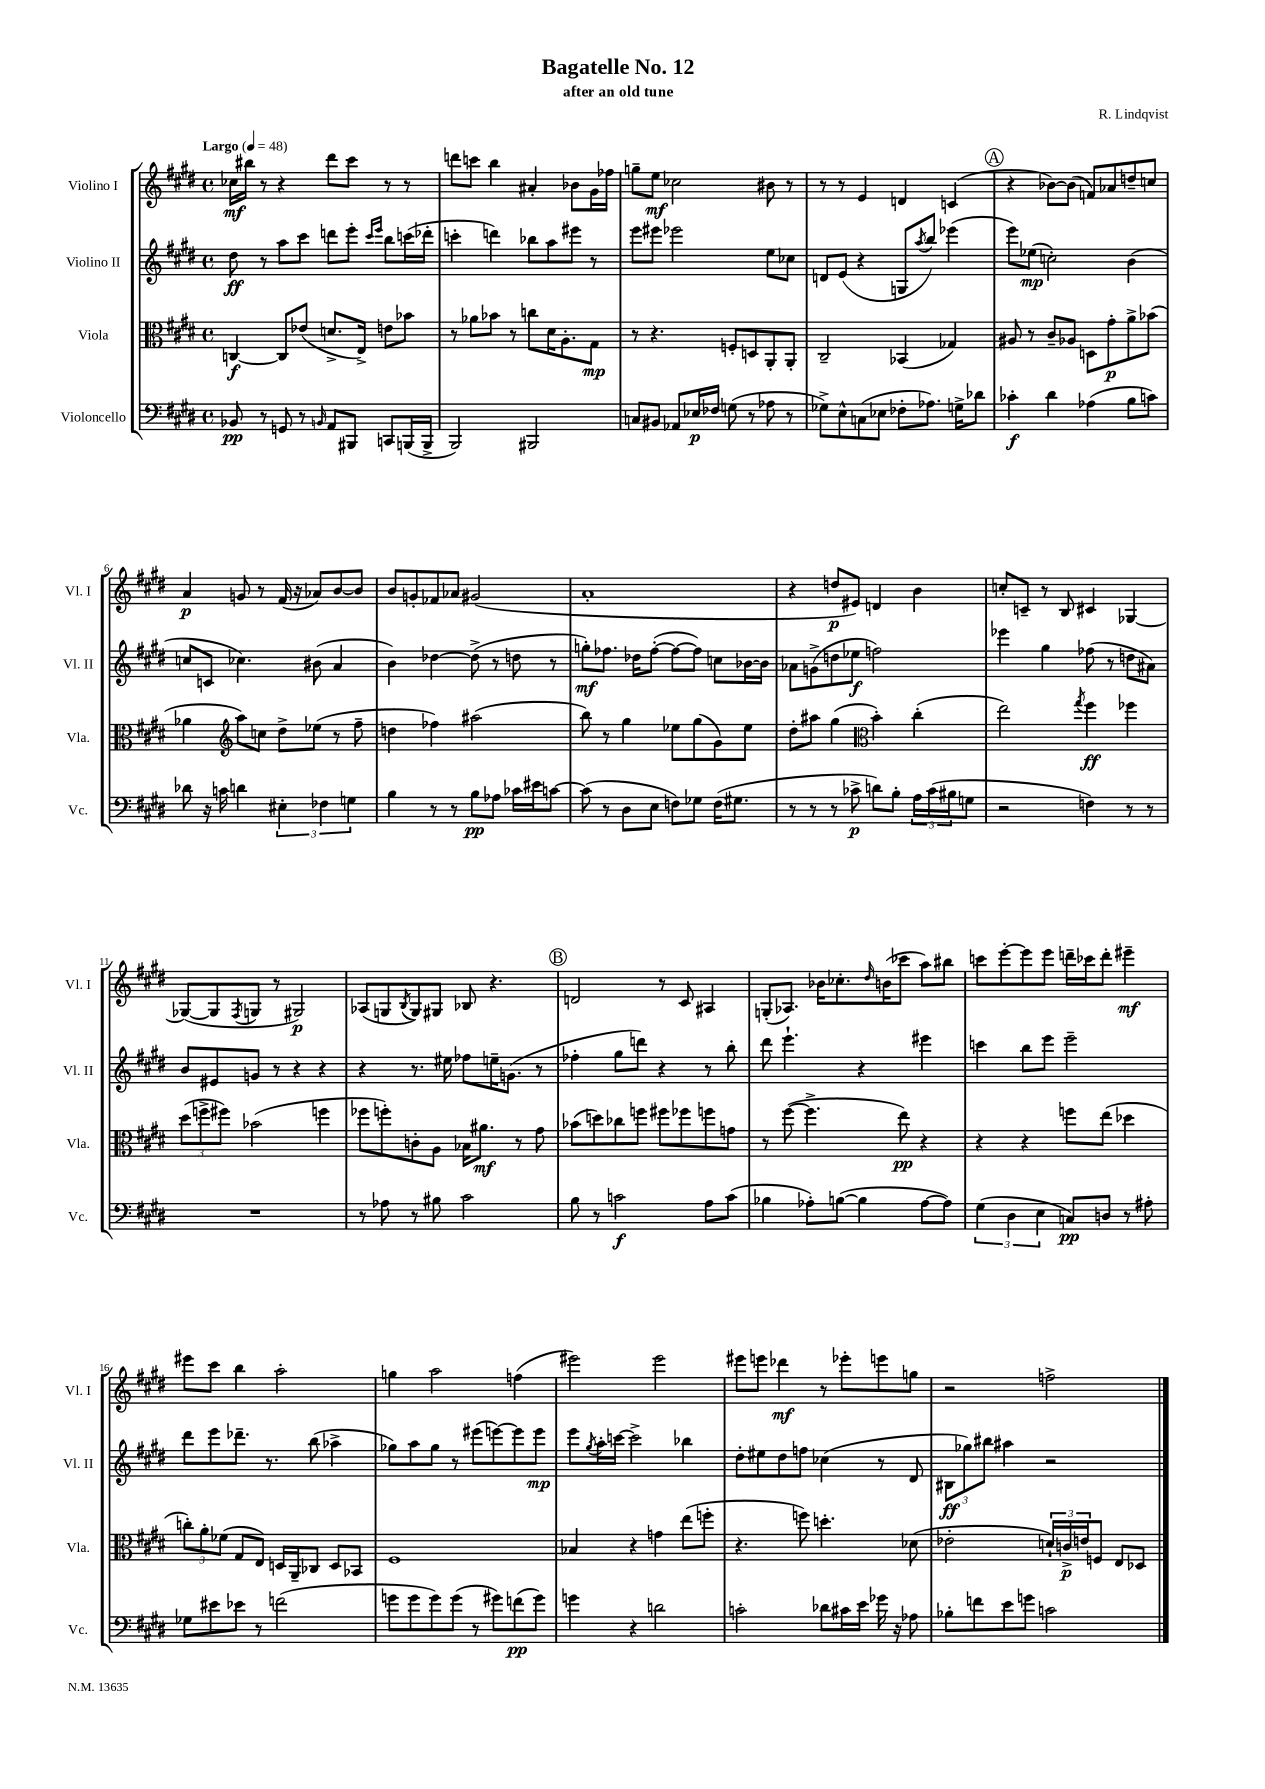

**kern	**dynam	**kern	**dynam	**kern	**dynam	**kern	**dynam
*part4	*part4	*part3	*part3	*part2	*part2	*part1	*part1
*staff4	*staff4	*staff3	*staff3	*staff2	*staff2	*staff1	*staff1
*I"Violoncello	*	*I"Viola	*	*I"Violino II	*	*I"Violino I	*
*I'Vc.	*	*I'Vla.	*	*I'Vl. II	*	*I'Vl. I	*
*clefF4	*	*clefC3	*	*clefG2	*	*clefG2	*
*k[f#c#g#d#]	*	*k[f#c#g#d#]	*	*k[f#c#g#d#]	*	*k[f#c#g#d#]	*
*M4/4	*	*M4/4	*	*M4/4	*	*M4/4	*
*met(c)	*	*met(c)	*	*met(c)	*	*met(c)	*
*MM48	*	*MM48	*	*MM48	*	*MM48	*
=1	=1	=1	=1	=1	=1	=1	=1
!	!	!	!	!	!	!LO:TX:a:B:t=Largo	!
8BB-X/	pp	[4Cn/	f	8dd#\	ff	16cc-X\LL	mf
.	.	.	.	.	.	16bb#X\JJ	.
8r	.	.	.	8r	.	8r	.
8GGn/	.	8C/L]	.	8aa\L	.	4r	.
8r	.	(8e-X/J	.	8ccc#\J	.	.	.
16qqBBn/	.	.	.	.	.	.	.
8AA/L	.	8.dn^/L	.	8dddn\L	.	8ddd#\L	.
8BBB#X/J	.	.	.	8eee'\J	.	8ccc#\J	.
.	.	16E^/Jk)	.	.	.	.	.
.	.	.	.	16qqccc#/LL	.	.	.
.	.	.	.	16qqeee/JJ	.	.	.
8CCn/L	.	8en\L	.	8bb\L	.	8r	.
(16BBBn/L	.	8b-X\J	.	(16cccn\L	.	8r	.
16BBB^/JJ	.	.	.	16ddd-X'\JJ	.	.	.
=2	=2	=2	=2	=2	=2	=2	=2
2BBB/)	.	8r	.	4cccn'\	.	8dddn\L	.
.	.	8a-X\L	.	.	.	8cccn\J	.
.	.	8b-X\J	.	4dddn\)	.	4bb\	.
.	.	8r	.	.	.	.	.
2BBB#X/	.	8ccn\L	.	8bb-X\L	.	4a#X'/	.
.	.	16d#\K	.	8aa\	.	.	.
.	.	8.A'\	.	.	.	.	.
.	.	.	.	8eee#X\J	.	8b-X\L	.
.	.	8G#\J	mp	8r	.	16g#\L	.
.	.	.	.	.	.	16ff-X\JJ	.
=3	=3	=3	=3	=3	=3	=3	=3
8Cn/L	.	8r	.	8eee\L	.	8ggn~\L	.
8BB#X/J	.	4.r	.	8eee#X\J	.	8ee\J	mf
8AA-X/L	.	.	.	2eee-X\	.	2cc-X\	.
16E-X/L	p	.	.	.	.	.	.
16F-X/JJ	.	.	.	.	.	.	.
(8Gn\	.	8Fn'/L	.	.	.	.	.
8r	.	8Dn/	.	.	.	.	.
8A-X\	.	8AA'/	.	8ee\L	.	8b#X\	.
8r	.	8AA'/J	.	8cc-X\J	.	8r	.
=4	=4	=4	=4	=4	=4	=4	=4
8G-X^\L)	.	2C#~/	.	8dn/L	.	8r	.
8E^^\	.	.	.	(8e/J	.	8r	.
(8Cn\	.	.	.	4r	.	4e/	.
8E-X\J	.	.	.	.	.	.	.
8F-X'\L	.	(4BB-X/	.	8Gn/L	.	4dn/	.
.	.	.	.	8qaa/	.	.	.
8.A-X\J)	.	.	.	8bb/J)	.	.	.
.	.	4G-X/)	.	(4eee-X\	.	(4cn/	.
16Gn^\KL	.	.	.	.	.	.	.
8d-X\J	.	.	.	.	.	.	.
!!LO:REH:place=s1:t=A
=5	=5	=5	=5	=5	=5	=5	=5
4c-X'\	f	8A#X/	.	8eee\L)	.	4r	.
.	.	8r	.	(8ee-X\J	mp	.	.
4d#\	.	8c#~/L	.	2ccn'\)	.	[8b-X\L)	.
.	.	8A-X/J	.	.	.	(8b-\J]	.
(4A-X\	.	8Dn\L	.	.	.	8fn/L)	.
.	.	8g#'\	p	.	.	8a-X/	.
8B\L	.	8a^\	.	(4b\	.	8ddn~/	.
8cn\J)	.	(8b-X\J	.	.	.	8ccn/J	.
!!LO:LB:g=z
=6	=6	=6	=6	=6	=6	=6	=6
8d-X\	.	4a-X\	.	8ccn/L	.	4a/	p
16r	.	.	.	8cn/J	.	.	.
16cn\	.	.	.	.	.	.	.
*	*	*clefG2	*	*	*	*	*
4dn\	.	8aa\L)	.	4.cc-X\)	.	8gn/	.
.	.	8ccn\J	.	.	.	8r	.
6E#X'\	.	8dd#^\L	.	.	.	(16f#/	.
.	.	.	.	.	.	16r	.
.	.	(8ee-X\J	.	(8b#X\	.	8a-X/L)	.
6F-X\	.	.	.	.	.	.	.
.	.	8r	.	4a/	.	[8b/	.
6Gn\	.	.	.	.	.	.	.
.	.	8ff#~\	.	.	.	8b/J]	.
=7	=7	=7	=7	=7	=7	=7	=7
4B\	.	4ddn\	.	4b\)	.	8b/L	.
.	.	.	.	.	.	8gn'/	.
8r	.	4ff-X\)	.	[4dd-X\	.	8f-X/	.
8r	.	.	.	.	.	8a-X/J	.
8B\L	pp	(2aa#X\	.	(8dd-^\]	.	(2g#X/	.
8A-X\J	.	.	.	8r	.	.	.
16c-X\LL	.	.	.	8ddn\	.	.	.
16e#X\J	.	.	.	.	.	.	.
[8cn\J	.	.	.	8r	.	.	.
=8	=8	=8	=8	=8	=8	=8	=8
(8c\]	.	8bb\)	.	8ggn'\L)	mf	1a'	.
8r	.	8r	.	8.ff-X\J	.	.	.
8D#\L	.	4gg#\	.	.	.	.	.
.	.	.	.	16dd-X\KL	.	.	.
8E\J	.	.	.	([8ff-'\J	.	.	.
8Fn\L)	.	8ee-X\L	.	8ff-\L_	.	.	.
8G-X\J	.	(8gg#\	.	8ff-\J])	.	.	.
(16F\KL	.	8g#\)	.	8ccn\L	.	.	.
8.G#X\J	.	.	.	.	.	.	.
.	.	8ee-\J	.	[16b-X\L	.	.	.
.	.	.	.	16b-\JJ]	.	.	.
=9	=9	=9	=9	=9	=9	=9	=9
8r	.	8dd#'\L	.	8a-X\L	.	4r	.
8r	.	8aa#X\J	.	(8gn^\	.	.	.
8r	.	(4gg#\	.	8ddn\	.	8ddn/L	p
8c-X^\	p	.	.	8ee-X\J	f	8e#X/J)	.
*	*	*clefC3	*	*	*	*	*
8dn\L)	.	4b'\)	.	2ffn\)	.	4dn/	.
8B'\J	.	.	.	.	.	.	.
24A\LL	.	(4cc#'\	.	.	.	4b\	.
(24c-\	.	.	.	.	.	.	.
24B#X\J	.	.	.	.	.	.	.
8Gn\J	.	.	.	.	.	.	.
=10	=10	=10	=10	=10	=10	=10	=10
2r	.	2ee\)	.	4eee-X\	.	8ccn'/L	.
.	.	.	.	.	.	8cn~/J	.
.	.	.	.	4gg#\	.	8r	.
.	.	.	.	.	.	8B/	.
.	.	8qgg#/	.	.	.	.	.
4Fn\)	.	4ff#\	ff	(8ff-X\	.	4c#X/	.
.	.	.	.	8r	.	.	.
8r	.	4ff-X\	.	8ddn\L	.	[4G-X/	.
8r	.	.	.	8a#X\J)	.	.	.
!!LO:LB:g=z
=11	=11	=11	=11	=11	=11	=11	=11
1r	.	(12dd#\L	.	8b/L	.	(8G-X/L_	.
.	.	12ffn^\	.	.	.	.	.
.	.	.	.	8e#X/	.	8G-/]	.
.	.	12ff#X\J)	.	.	.	.	.
.	.	.	.	.	.	8qF#/	.
.	.	(2b-X\	.	8gn/J	.	8Gn/J	.
.	.	.	.	8r	.	8r	.
.	.	.	.	4r	.	2G#X/)	p
.	.	4ffn\	.	4r	.	.	.
=12	=12	=12	=12	=12	=12	=12	=12
8r	.	8ff-X\L	.	4r	.	(8A-X/L	.
8A-X\	.	8ffn'\)	.	.	.	8Gn/	.
.	.	.	.	.	.	8qB/	.
8r	.	8cn'\	.	8.r	.	8G/)	.
8B#X\	.	8A\J	.	.	.	8G#X/J	.
.	.	.	.	16ee#X\	.	.	.
2c#\	.	16B-X\KL	.	8ff-X\L	.	8B-X/	.
.	.	8.a#X\J	mf	.	.	.	.
.	.	.	.	16een~\K	.	4.r	.
.	.	.	.	(8.gn\J	.	.	.
.	.	8r	.	.	.	.	.
.	.	8g#\	.	8r	.	.	.
!!LO:REH:place=s1:t=B
=13	=13	=13	=13	=13	=13	=13	=13
8B\	.	(8b-X\L	.	4ff-X'\	.	2dn/	.
8r	.	8ddn\)	.	.	.	.	.
2cn\	f	8cc-X\	.	8gg#\L	.	.	.
.	.	8ffn\J	.	8dddn\J)	.	.	.
.	.	8ff#X\L	.	4r	.	8r	.
.	.	8ff-X\	.	.	.	8c#/	.
8A\L	.	8ffn\	.	8r	.	4A#X/	.
(8c\J	.	8gn\J	.	8bb'\	.	.	.
=14	=14	=14	=14	=14	=14	=14	=14
4B-X\	.	8r	.	8ddd#\	.	(8Gn'/L	.
.	.	([8ff#\	.	4.eee`\	.	8.A-X/J)	.
8A-X'\L)	.	4.ff#^\]	.	.	.	.	.
.	.	.	.	.	.	16b-X\KL	.
([8Bn\J	.	.	.	.	.	8.cc-X'\	.
4B\]	.	.	.	4r	.	.	.
.	.	.	.	.	.	16qqdd#/	.
.	.	.	.	.	.	(16bn\K	.
.	.	8ee\)	pp	.	.	8ccc-X\J	.
[8A-\L	.	4r	.	4eee#X\	.	8aa\L)	.
8A-\J])	.	.	.	.	.	8bb#X\J	.
=15	=15	=15	=15	=15	=15	=15	=15
(6G#\	.	4r	.	4cccn\	.	8cccn\L	.
.	.	.	.	.	.	[8eee'\	.
6D#\	.	.	.	.	.	.	.
.	.	4r	.	8bb\L	.	8eee\]	.
6E\	.	.	.	.	.	.	.
.	.	.	.	8eee\J	.	8eee\J	.
8Cn/L)	pp	8ffn\L	.	2eee~\	.	16dddn~\LL	.
.	.	.	.	.	.	16ccc-X\J	.
8Dn/J	.	(8ee\J	.	.	.	8ddd'\J	.
8r	.	4dd-X\	.	.	.	4eee#X~\	mf
8A#X'\	.	.	.	.	.	.	.
!!LO:LB:g=z
=16	=16	=16	=16	=16	=16	=16	=16
8G-X\L	.	12ccn'\L)	.	8ddd#\L	.	8eee#X\L	.
.	.	12a'\	.	.	.	.	.
8e#X\	.	.	.	8eee\	.	8ccc#\J	.
.	.	(12f-X\J	.	.	.	.	.
8e-X\J	.	8G#/L	.	8.ddd-X~\J	.	4bb\	.
8r	.	8E/J)	.	.	.	.	.
.	.	.	.	8.r	.	.	.
(2fn\	.	16Dn/LL	.	.	.	2aa'\	.
.	.	16AA~/J	.	.	.	.	.
.	.	8C-X/J	.	(8bb\	.	.	.
.	.	8D/L	.	4aa-X^\	.	.	.
.	.	8BB-X/J	.	.	.	.	.
=17	=17	=17	=17	=17	=17	=17	=17
8gn\L	.	1F#	.	8gg-X\L)	.	4ggn\	.
8g\	.	.	.	8aa\	.	.	.
8g\)	.	.	.	8gg-\J	.	2aa\	.
(8g\J	.	.	.	8r	.	.	.
8r	.	.	.	(8eee#X\L	.	.	.
8g#X\L)	.	.	.	[8eeen\)	.	.	.
(8fn\	pp	.	.	8eee\]	.	(4ffn\	.
8g#\J)	.	.	.	8eee\J	mp	.	.
=18	=18	=18	=18	=18	=18	=18	=18
4gn\	.	4B-X/	.	8eee\L	.	2eee#X\)	.
.	.	.	.	8qgg#/	.	.	.
.	.	.	.	16aa'\L	.	.	.
.	.	.	.	[16cccn\JJ	.	.	.
4r	.	4r	.	2ccc^\]	.	.	.
2dn\	.	4gn\	.	.	.	2eee#\	.
.	.	(8ee\L	.	4bb-X\	.	.	.
.	.	8ffn'\J	.	.	.	.	.
=19	=19	=19	=19	=19	=19	=19	=19
2cn'\	.	4.r	.	8dd#'\L	.	8eee#X\L	.
.	.	.	.	8ee#X\	.	8eeen\J	.
.	.	.	.	8dd#\	.	4ddd-X\	mf
.	.	8ffn\)	.	8ffn\J	.	.	.
8d-X\L	.	4.ddn'\	.	(4cc-X\	.	8r	.
16c#X\L	.	.	.	.	.	8eee-X'\L	.
16e\JJ	.	.	.	.	.	.	.
16g-X\	.	.	.	8r	.	8eeen\	.
16r	.	.	.	.	.	.	.
8A-X\	.	(8d-X\	.	8d#/	.	8ggn\J	.
=20	=20	=20	=20	=20	=20	=20	=20
8B-X'\L	.	2e-X'\	.	12B#X\L	ff	2r	.
.	.	.	.	12gg-X\)	.	.	.
8fn\	.	.	.	.	.	.	.
.	.	.	.	12bb#X\J	.	.	.
8e\	.	.	.	4aa#X\	.	.	.
8gn\J	.	.	.	.	.	.	.
2cn\	.	24dn`/LL)	.	2r	.	2ffn^\	.
.	.	24cn^/	p	.	.	.	.
.	.	24en/J	.	.	.	.	.
.	.	8Fn/J	.	.	.	.	.
.	.	8E/L	.	.	.	.	.
.	.	8D-X/J	.	.	.	.	.
==	==	==	==	==	==	==	==
*-	*-	*-	*-	*-	*-	*-	*-
